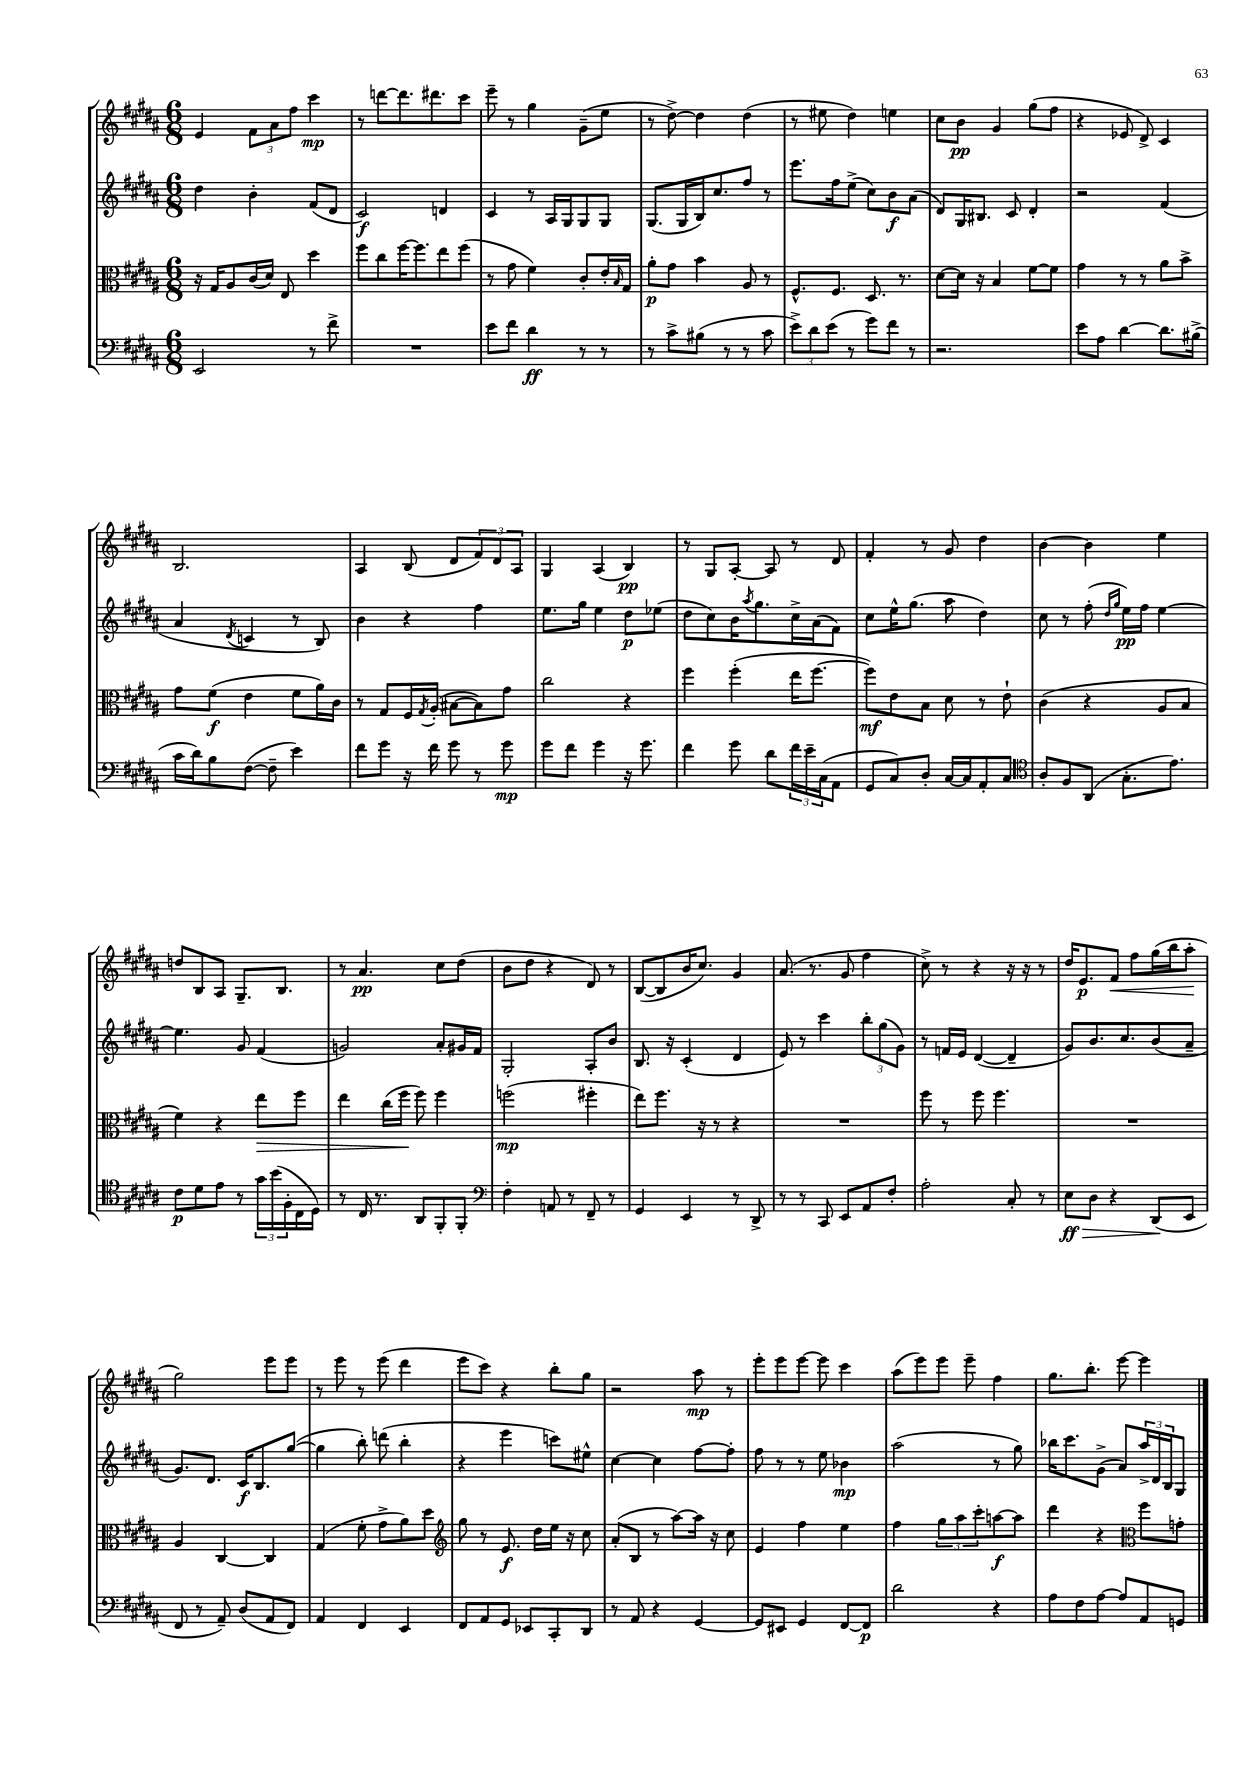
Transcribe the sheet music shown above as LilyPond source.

<<
\new StaffGroup <<
\new Staff = "s0" {
    \clef treble \key b \major \numericTimeSignature \time 6/8
    e'4 \tuplet 3/2 { fis'8 ais'8 fis''8 } cis'''4\mp |
    r8 d'''8~ d'''8. dis'''8. cis'''8 |
    e'''8-- r8 gis''4 gis'8--( e''8 |
    r8 dis''8~->) dis''4 dis''4( |
    r8 eis''8 dis''4) e''4 |
    cis''8 b'8\pp gis'4 gis''8( fis''8 |
    r4 ees'8 dis'8->) cis'4 |
    b2. |
    ais4 b8( dis'8 \tuplet 3/2 { fis'8) dis'8 ais8 } |
    gis4 ais4( b4\pp) |
    r8 gis8 ais8~-. ais8 r8 dis'8 |
    fis'4-. r8 gis'8 dis''4 |
    b'4~ b'4 e''4 |
    d''8 b8 ais8 gis8.-- b8. |
    r8 ais'4.\pp cis''8 dis''8( |
    b'8 dis''8 r4 dis'8) r8 |
    b8~( b8 b'16 cis''8.) gis'4 |
    ais'8.( r8. gis'8 fis''4 |
    cis''8->) r8 r4 r16 r16 r8 |
    dis''16 e'8.\p fis'8\< fis''8 gis''16( b''16 ais''8-.\! |
    gis''2) e'''8 e'''8 |
    r8 e'''8 r8 e'''8( dis'''4 |
    e'''8 cis'''8) r4 b''8-. gis''8 |
    r2 ais''8\mp r8 |
    e'''8-. e'''8 e'''8~ e'''8 cis'''4 |
    ais''8( e'''8) e'''8 e'''8-- fis''4 |
    gis''8. b''8.-. e'''8~ e'''4 \bar "|." |
}
\new Staff = "s1" {
    \clef treble \key b \major \numericTimeSignature \time 6/8
    dis''4 b'4-. fis'8( dis'8 |
    cis'2\f) d'4 |
    cis'4 r8 ais16 gis16 gis8 gis8 |
    gis8.( gis16 b16) cis''8. fis''8 r8 |
    e'''8. fis''16 e''8->( cis''8) b'8\f ais'8( |
    dis'8) gis16 bis8. cis'8 dis'4-. |
    r2 fis'4( |
    ais'4 \acciaccatura { dis'8 } c'4 r8 b8) |
    b'4 r4 fis''4 |
    e''8. gis''16 e''4 dis''8\p ees''8( |
    dis''8 cis''8) b'16 \acciaccatura { ais''8 } gis''8. cis''16-> ais'16( fis'8) |
    cis''8 e''16-^ gis''8.( ais''8 dis''4) |
    cis''8 r8 fis''8-.( \grace { dis''16 gis''16 } e''16\pp) fis''16 e''4~ |
    e''4. gis'8 fis'4( |
    g'2) ais'8-. gis'16 fis'16 |
    gis2-. ais8-. b'8 |
    b8. r16 cis'4-.( dis'4 |
    e'8) r8 cis'''4 \tuplet 3/2 { b''8-. gis''8( gis'8) } |
    r8 f'16 e'16 dis'4~( dis'4-- |
    gis'8) b'8. cis''8. b'8( ais'8-- |
    gis'8.) dis'8. cis'16\f b8. gis''8~( |
    gis''4 b''8-.) d'''8( b''4-. |
    r4 e'''4 c'''8) eis''8-^ |
    cis''4~ cis''4 fis''8~ fis''8-. |
    fis''8 r8 r8 e''8 bes'4\mp |
    ais''2( r8 gis''8) |
    bes''16 cis'''8. gis'8->( ais'8) \tuplet 3/2 { ais''16-> dis'16 b16 } gis8 \bar "|." |
}
\new Staff = "s2" {
    \clef alto \key b \major \numericTimeSignature \time 6/8
    r16 gis16 ais8 cis'16( dis'16) e8 dis''4 |
    fis''8 cis''8 fis''16~ fis''8. e''8 fis''8( |
    r8 gis'8 fis'4) cis'8-. e'16-. \grace { b16 } gis16 |
    ais'8-.\p gis'8 b'4 ais8 r8 |
    fis8.-^ fis8. dis8. r8. |
    dis'8~ dis'16 r16 b4 fis'8~ fis'8 |
    gis'4 r8 r8 ais'8 b'8-> |
    gis'8 fis'8\f( e'4 fis'8 ais'16) cis'16 |
    r8 gis8 fis16 \acciaccatura { gis8 } ais16-.( bis8~ bis8) gis'8 |
    cis''2 r4 |
    fis''4 fis''4-.( e''16 fis''8.~ |
    fis''8\mf) e'8 b8 dis'8 r8 e'8-! |
    cis'4( r4 ais8 b8 |
    fis'4) r4 e''8\> fis''8 |
    e''4 cis''16( fis''16\! fis''8) fis''4 |
    f''2\mp( fis''4-. |
    e''8) fis''8. r16 r8 r4 |
    R2. |
    fis''8 r8 fis''8 fis''4. |
    R2. |
    ais4 cis4~ cis4 |
    gis4( fis'8-. gis'8-> ais'8) dis''8 |
    \clef treble gis''8 r8 e'8.\f dis''16 e''16 r16 cis''8 |
    ais'8-.( b8 r8 ais''8~) ais''16 r16 cis''8 |
    e'4 fis''4 e''4 |
    fis''4 \tuplet 3/2 { gis''8 ais''8 cis'''8-. } a''8~\f a''8 |
    dis'''4 r4 \clef alto fis''8 g'8-. \bar "|." |
}
\new Staff = "s3" {
    \clef bass \key b \major \numericTimeSignature \time 6/8
    e,2 r8 fis'8-> |
    R2. |
    e'8 fis'8 dis'4\ff r8 r8 |
    r8 cis'8-> bis8( r8 r8 cis'8 |
    \tuplet 3/2 { e'8->) dis'8 e'8( } r8 gis'8) fis'8 r8 |
    r2. |
    e'8 ais8 dis'4~ dis'8. bis16->( |
    cis'16 dis'16) b8 fis8~( fis8-- e'4) |
    fis'8 gis'8 r16 fis'16 gis'8 r8 gis'8\mp |
    gis'8 fis'8 gis'4 r16 gis'8. |
    fis'4 gis'8 dis'8 \tuplet 3/2 { fis'16 e'16-- cis16( } ais,8 |
    gis,8 cis8) dis8-. cis16~ cis16 ais,8-. cis8 |
    \clef tenor ais8-. fis8 ais,8( gis8.-. e'8.) |
    cis'8\p dis'8 e'8 r8 \tuplet 3/2 { gis'16 b'16( fis16-. } cis16 dis16) |
    r8 cis16 r8. ais,8 fis,8-. fis,8-. |
    \clef bass fis4-. a,8 r8 fis,8-- r8 |
    gis,4 e,4 r8 dis,8-> |
    r8 r8 cis,8 e,8 ais,8 fis8-. |
    ais2-. cis8-. r8 |
    e8\ff\> dis8 r4 dis,8\!( e,8 |
    fis,8 r8 ais,8--) dis8( ais,8 fis,8) |
    ais,4 fis,4 e,4 |
    fis,8 ais,8 gis,8 ees,8 cis,8-. dis,8 |
    r8 ais,8 r4 gis,4~ |
    gis,8 eis,8 gis,4 fis,8~ fis,8\p |
    dis'2 r4 |
    ais8 fis8 ais8~ ais8 ais,8 g,8 \bar "|." |
}
>>
>>
\layout { \context { \Score \remove "Bar_number_engraver" } }
